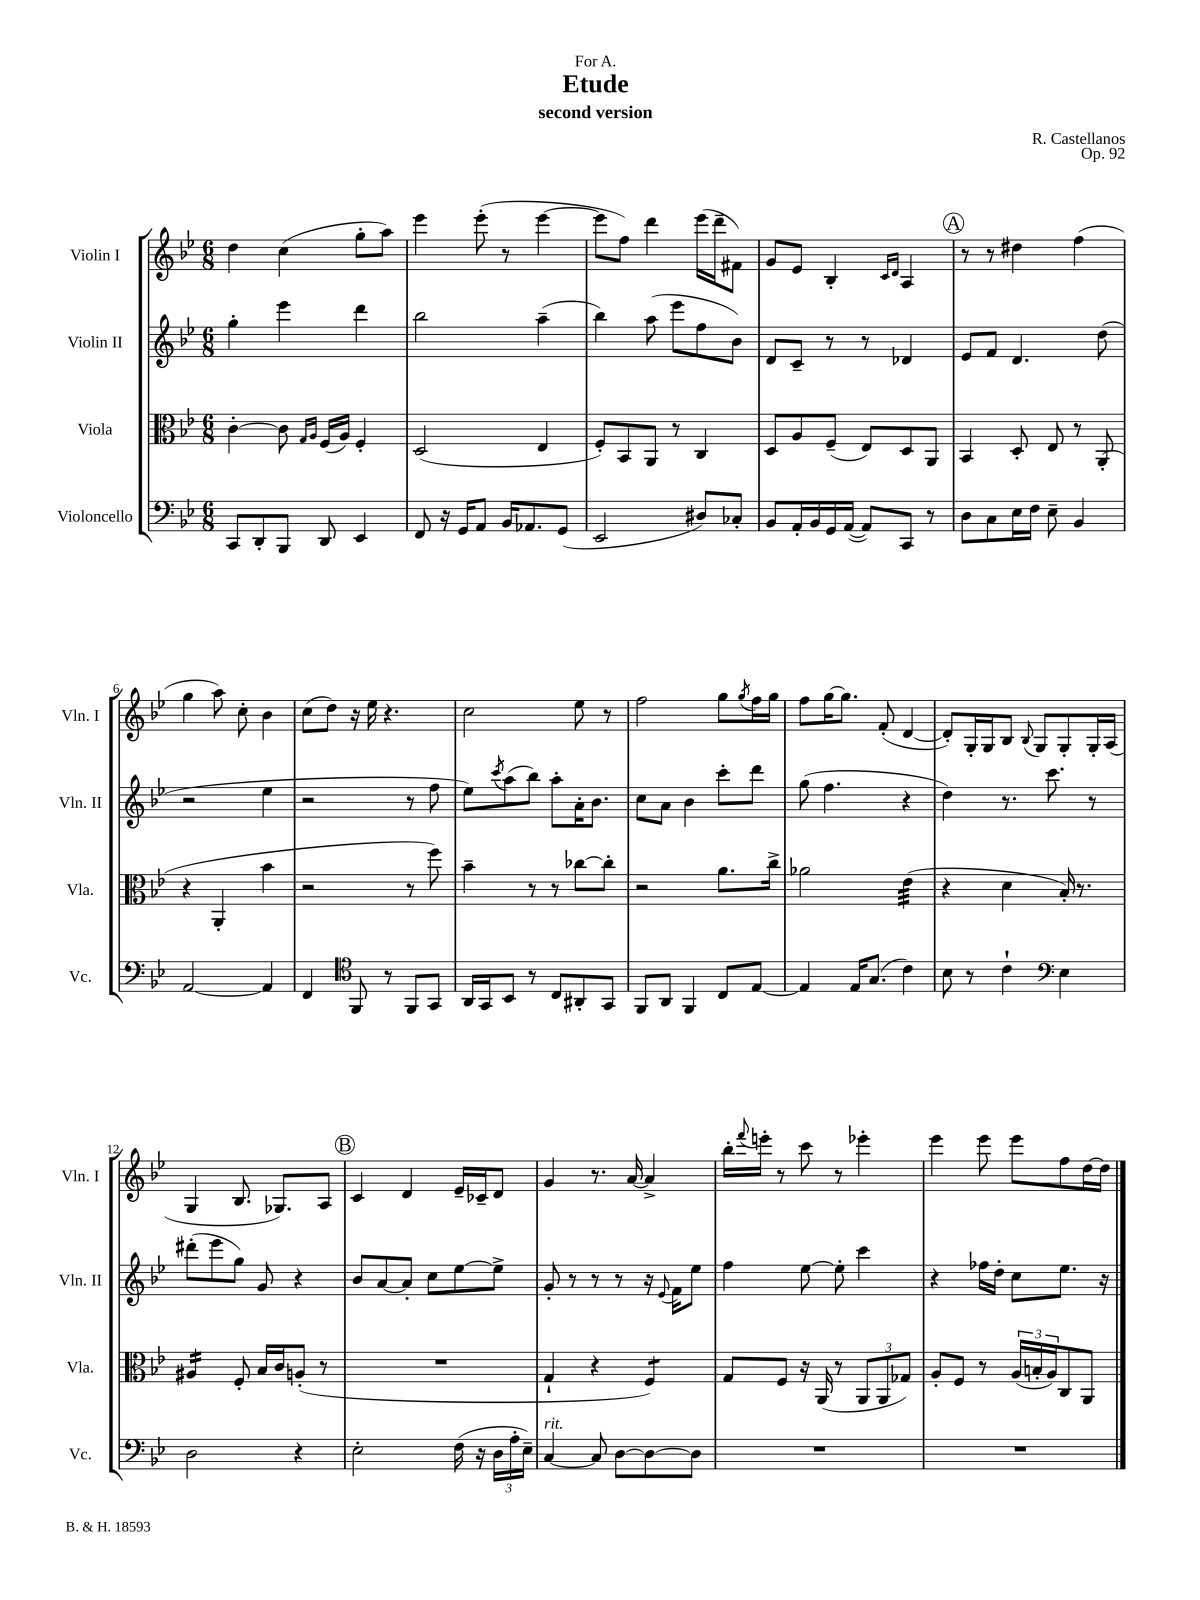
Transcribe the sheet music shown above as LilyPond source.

\header { title = "Etude" composer = "R. Castellanos" subtitle = "second version" dedication = "For A." opus = "Op. 92" }
<<
\new StaffGroup <<
\new Staff = "s0" \with { instrumentName = "Violin I" shortInstrumentName = "Vln. I" } {
    \clef treble \key bes \major \numericTimeSignature \time 6/8
    d''4 c''4( g''8-. a''8) |
    ees'''4 ees'''8-.( r8 ees'''4~ |
    ees'''8 f''8) d'''4 ees'''16( d'''16-- fis'8) |
    g'8 ees'8 bes4-. \grace { c'16 d'16 } a4 |
    \mark \markup { \circle "A" } r8 r8 dis''4 f''4( |
    g''4 a''8) c''8-. bes'4 |
    c''8( d''8) r16 ees''16 r4. |
    c''2 ees''8 r8 |
    f''2 g''8 \acciaccatura { g''8 } f''16 g''16 |
    f''8 g''16~ g''8. f'8-.( d'4~ |
    d'8-.) g16-. g16 bes8 \appoggiatura { bes8 } g8 g8-. g16-. a16( |
    g4 bes8. ges8.) a8 |
    \mark \markup { \circle "B" } c'4 d'4 ees'16-- ces'16-- d'8 |
    g'4 r8. a'16~ a'4-> |
    bes''16-. \appoggiatura { f'''8 } e'''16-. r8 c'''8 r8 ees'''4-. |
    ees'''4 ees'''8 ees'''8 f''8 d''16~ d''16 \bar "|." |
}
\new Staff = "s1" \with { instrumentName = "Violin II" shortInstrumentName = "Vln. II" } {
    \clef treble \key bes \major \numericTimeSignature \time 6/8
    g''4-. ees'''4 d'''4 |
    bes''2 a''4--( |
    bes''4) a''8( ees'''8 f''8 bes'8) |
    d'8 c'8-- r8 r8 des'4 |
    \mark \markup { \circle "A" } ees'8 f'8 d'4. d''8( |
    r2 ees''4 |
    r2 r8 f''8 |
    ees''8) \acciaccatura { c'''8 } a''8( bes''8) a''8-. a'16-. bes'8. |
    c''8 a'8 bes'4 c'''8-. d'''8 |
    g''8( f''4. r4 |
    d''4) r8. c'''8. r8 |
    dis'''8-.( ees'''8 g''8) g'8 r4 |
    \mark \markup { \circle "B" } bes'8 a'8~ a'8-. c''8 ees''8~ ees''8-> |
    g'8-. r8 r8 r8 r16 \appoggiatura { ees'8 } f'16 ees''8 |
    f''4 ees''8~ ees''8-. c'''4 |
    r4 fes''16 d''16-. c''8 ees''8. r16 \bar "|." |
}
\new Staff = "s2" \with { instrumentName = "Viola" shortInstrumentName = "Vla." } {
    \clef alto \key bes \major \numericTimeSignature \time 6/8
    c'4~-. c'8 \grace { g16 a16 } f16( a16) f4-. |
    d2( ees4 |
    f8-.) bes,8 a,8 r8 c4 |
    d8 a8 f8--( ees8) d8 a,8 |
    \mark \markup { \circle "A" } bes,4 d8-. ees8 r8 a,8-.( |
    r4 a,4-. bes'4 |
    r2 r8 f''8) |
    bes'4-- r8 r8 ces''8~ ces''8-. |
    r2 a'8. c''16-> |
    aes'2 ees'4:32( |
    r4 d'4 bes16-.) r8. |
    ais4:16 f8-. bes16 c'16 a8-.( r8 |
    \mark \markup { \circle "B" } R2. |
    g4-! r4 f4:8) |
    g8 f8 r16 a,16( r8 \tuplet 3/2 { a,8 a,8 ges8) } |
    a8-. f8 r8 \tuplet 3/2 { a16( b16-. a16) } c8 a,8 \bar "|." |
}
\new Staff = "s3" \with { instrumentName = "Violoncello" shortInstrumentName = "Vc." } {
    \clef bass \key bes \major \numericTimeSignature \time 6/8
    c,8 d,8-. bes,,8 d,8 ees,4 |
    f,8 r16 g,16 a,8 bes,16 aes,8. g,8( |
    ees,2 dis8) ces8-. |
    bes,8 a,16-. bes,16 g,16 a,16~( a,8) c,8 r8 |
    \mark \markup { \circle "A" } d8 c8 ees16 f16 ees8-- bes,4 |
    a,2~ a,4 |
    f,4 \clef tenor f,8 r8 f,8 g,8 |
    a,16 g,16 bes,8 r8 c8 ais,8-. g,8 |
    f,8 a,8 f,4 c8 ees8~ |
    ees4 ees16 g8.( c'4) |
    bes8 r8 c'4-! \clef bass ees4 |
    d2 r4 |
    \mark \markup { \circle "B" } ees2-. f16( r16 \tuplet 3/2 { d16 a16-. ees16--) } |
    c4~^\markup { \italic "rit." } c8 d8~ d8~ d8 |
    R2. |
    R2. \bar "|." |
}
>>
>>
